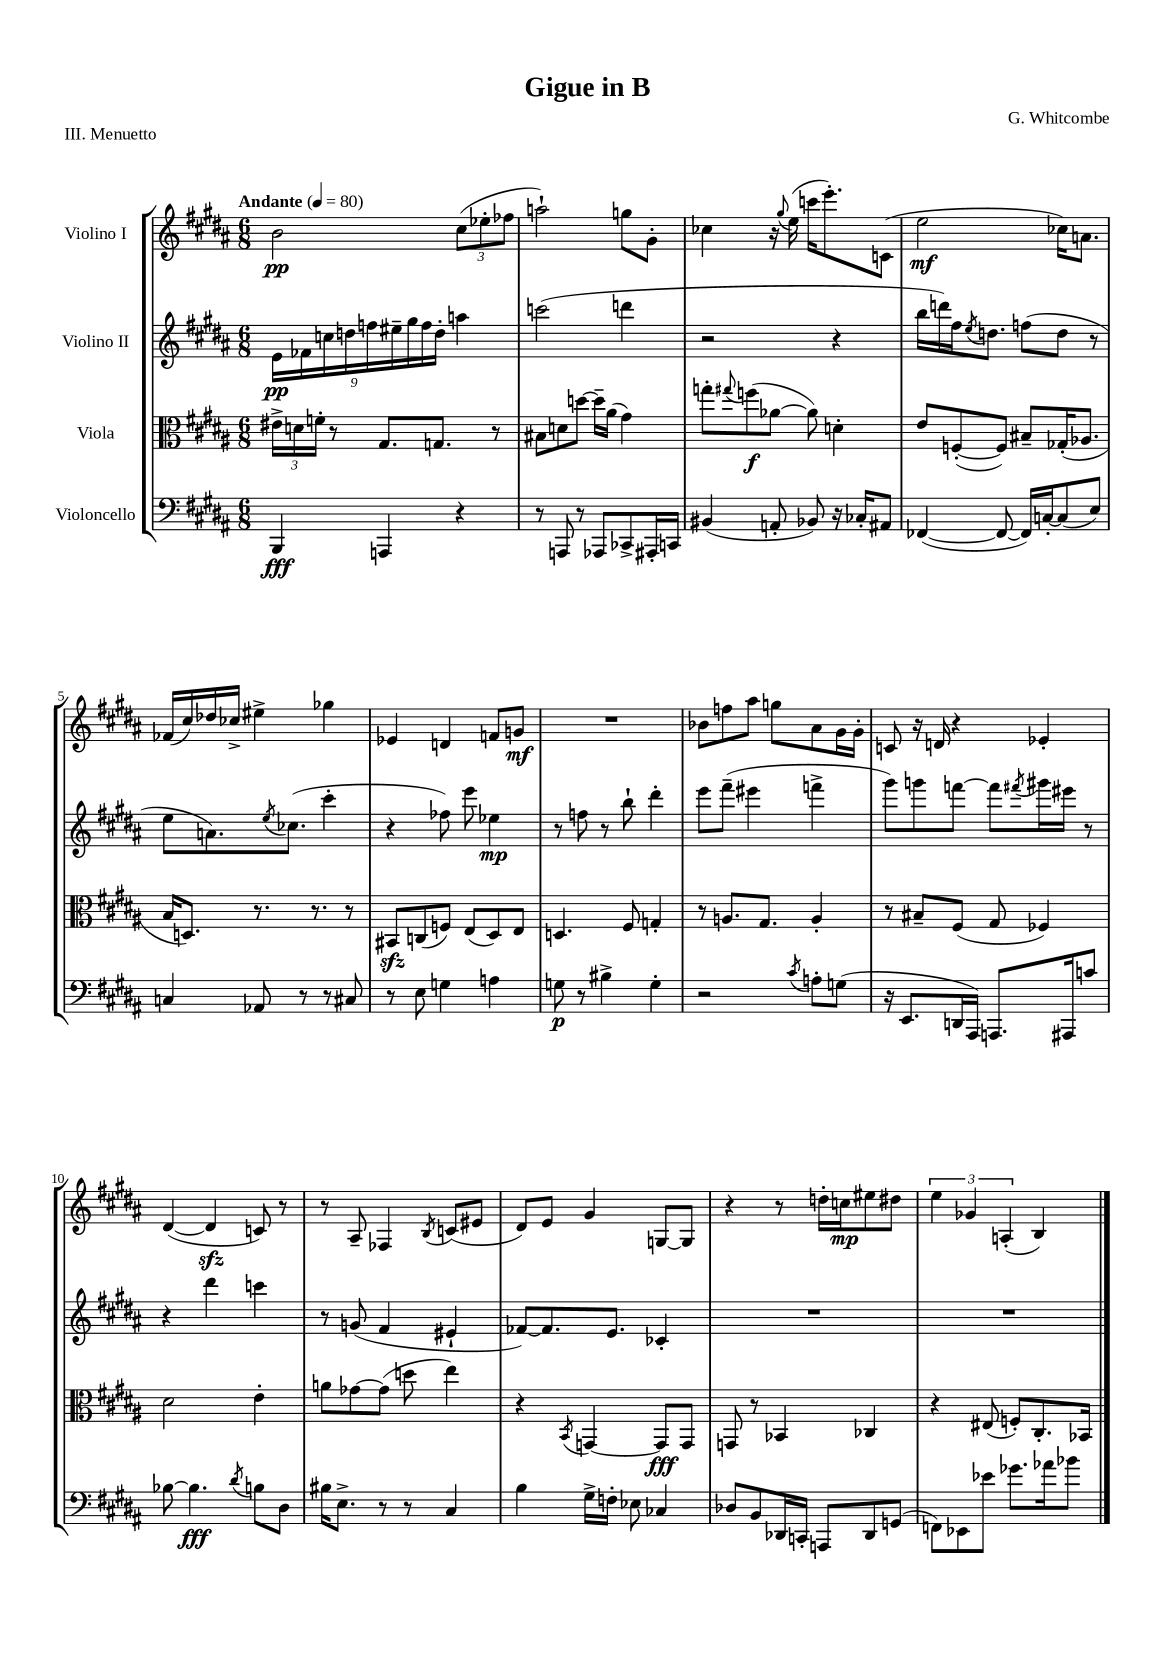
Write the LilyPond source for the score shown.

\header { title = "Gigue in B" composer = "G. Whitcombe" piece = "III. Menuetto" }
<<
\new StaffGroup <<
\new Staff = "s0" \with { instrumentName = "Violino I" } {
    \clef treble \key b \major \numericTimeSignature \time 6/8 \tempo "Andante" 4 = 80
    b'2\pp \tuplet 3/2 { cis''8( ees''8-. fes''8 } |
    a''2-!) g''8 gis'8-. |
    ces''4 r16 \appoggiatura { gis''8 } e''16( c'''16 e'''8.-.) c'8( |
    e''2\mf ces''16) a'8. |
    fes'16( cis''16) des''16 ces''16-> eis''4-> ges''4 |
    ees'4 d'4 f'8 g'8\mf |
    R2. |
    bes'8 f''8 ais''8 g''8 ais'8 gis'16 gis'16-. |
    c'8 r16 d'16 r4 ees'4-. |
    dis'4~( dis'4\sfz c'8) r8 |
    r8 ais8-- fes4 \acciaccatura { b8 } c'8( eis'8 |
    dis'8) e'8 gis'4 g8~ g8 |
    r4 r8 d''16-. c''16\mp eis''8 dis''8 |
    \tuplet 3/2 { e''4 ges'4 a4-.( } b4) \bar "|." |
}
\new Staff = "s1" \with { instrumentName = "Violino II" } {
    \clef treble \key b \major \numericTimeSignature \time 6/8
    \tuplet 9/8 { e'16\pp fes'16 c''16 d''16 f''16 eis''16-- gis''16 f''16 d''16-. } a''4 |
    c'''2( d'''4 |
    r2 r4 |
    b''16 d'''16) fis''16 \acciaccatura { e''8 } d''8. f''8( d''8 r8 |
    e''8 a'8.) \acciaccatura { e''8 } ces''8.( cis'''4-. |
    r4 fes''8) e'''8 ees''4\mp |
    r8 f''8 r8 b''8-! dis'''4-. |
    e'''8 fis'''8--( eis'''4 f'''4-> |
    gis'''8) g'''8 f'''8~ f'''8 \acciaccatura { fis'''8 } gis'''16 eis'''16 r8 |
    r4 dis'''4 c'''4 |
    r8 g'8( fis'4 eis'4-! |
    fes'8~) fes'8. e'8. ces'4-. |
    R2. |
    R2. \bar "|." |
}
\new Staff = "s2" \with { instrumentName = "Viola" } {
    \clef alto \key b \major \numericTimeSignature \time 6/8
    \tuplet 3/2 { eis'16-> d'16 f'16-. } r8 gis8. g8. r8 |
    bis8 d'8 d''8~ d''16-- ais'16( gis'4) |
    g''8-. \appoggiatura { gis''8 } f''8\f( aes'8~ aes'8) d'4-. |
    e'8 f8~-.( f8) bis8-- ges16-.( aes8. |
    b16 d8.) r8. r8. r8 |
    bis,8\sfz c8( f8) e8( dis8) e8 |
    d4. fis8 g4-. |
    r8 a8. gis8. a4-. |
    r8 bis8-- fis8( gis8 fes4) |
    dis'2 e'4-. |
    a'8 ges'8~ ges'8( d''8 e''4) |
    r4 \acciaccatura { b,8 } g,4~ g,8\fff g,8 |
    g,8 r8 bes,4 ces4 |
    r4 eis8( f8-.) cis8.-. bes,16 \bar "|." |
}
\new Staff = "s3" \with { instrumentName = "Violoncello" } {
    \clef bass \key b \major \numericTimeSignature \time 6/8
    b,,4\fff a,,4 r4 |
    r8 a,,8 r8 aes,,8 ces,8-> ais,,16-. c,16 |
    bis,4( a,8-. bes,8) r16 ces16-. ais,8 |
    fes,4~( fes,8~ fes,16) c16~-. c8( e8) |
    c4 aes,8 r8 r8 cis8 |
    r8 e8 g4 a4 |
    g8\p r8 bis4-> g4-. |
    r2 \acciaccatura { cis'8 } a8-. g8( |
    r16 e,8. d,16 ais,,16) a,,8. ais,,16 c'8 |
    bes8~ bes4.\fff \acciaccatura { dis'8 } b8 dis8 |
    bis16 e8.-> r8 r8 cis4 |
    b4 gis16-> f16-. ees8 ces4 |
    des8 b,8 des,16 c,16-. a,,8 des,8 g,8( |
    f,8) ees,8 ees'8 ges'8. aes'16 bes'8 \bar "|." |
}
>>
>>
